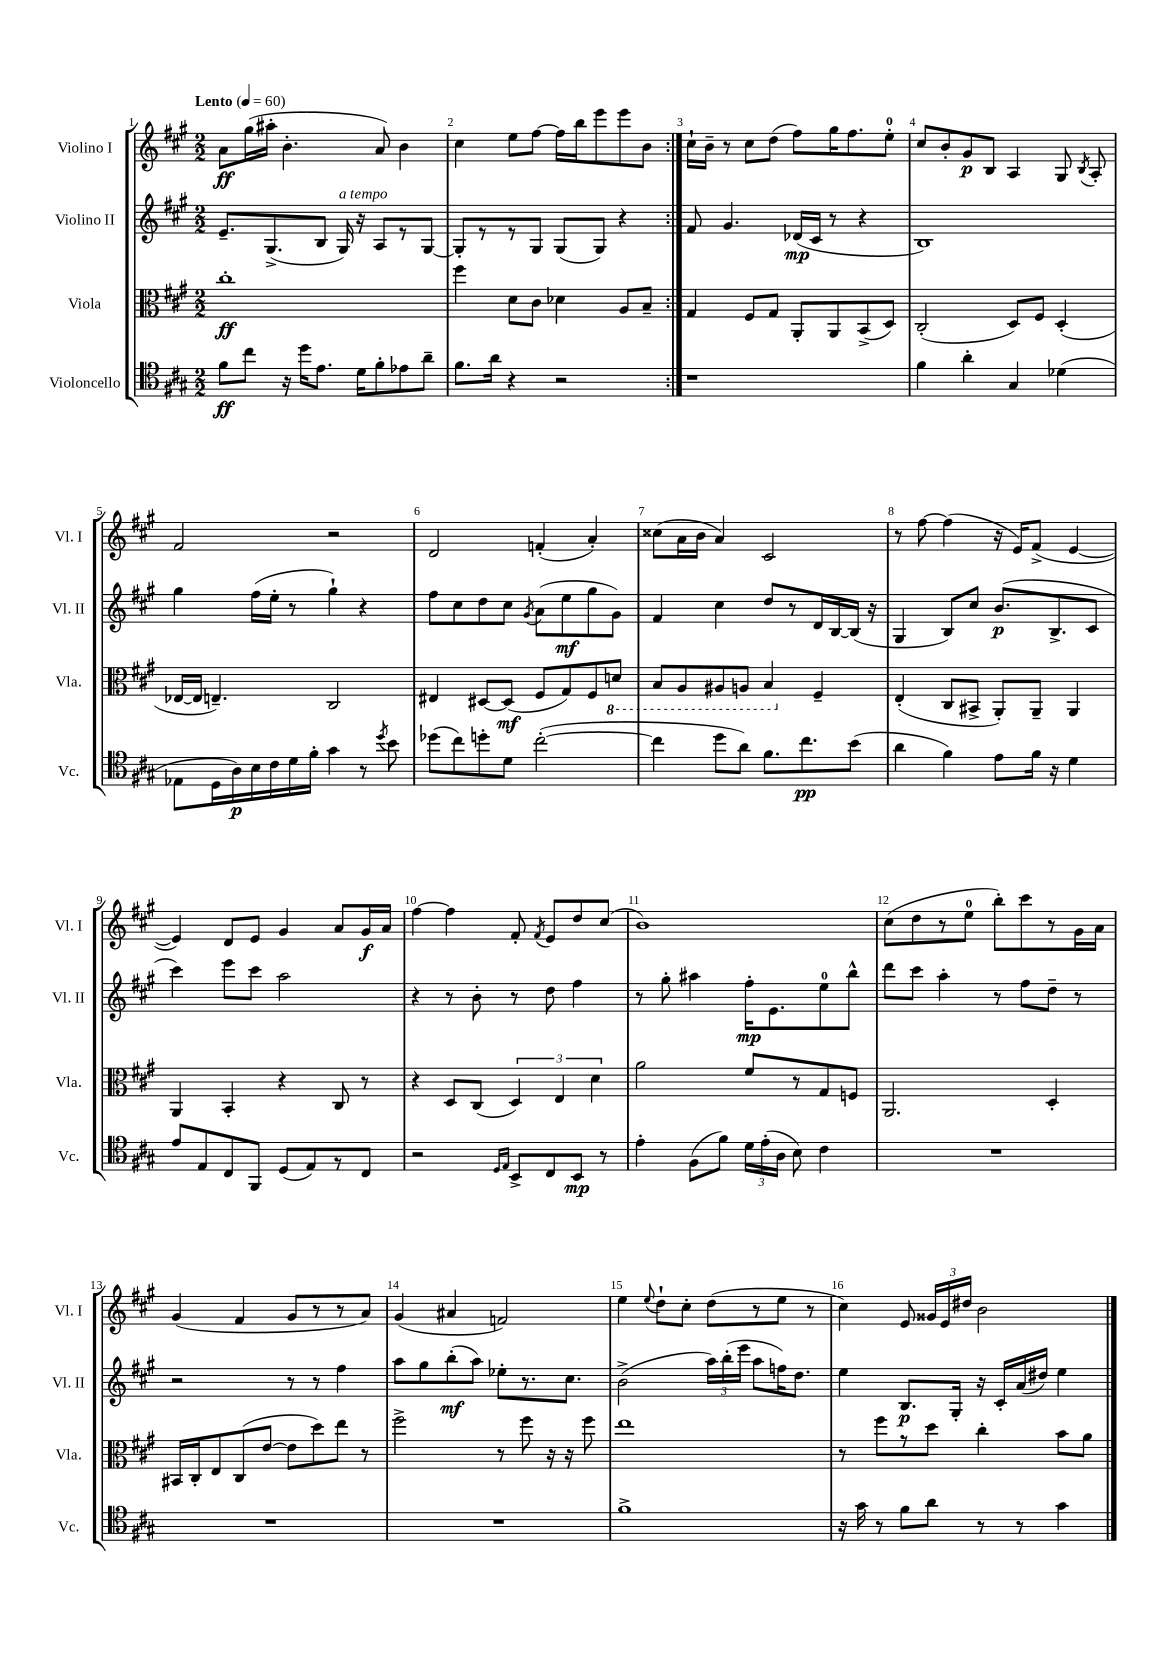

**kern	**kern	**kern	**kern
*staff4	*staff3	*staff2	*staff1
*clefC4	*clefC3	*clefG2	*clefG2
*k[f#c#g#]	*k[f#c#g#]	*k[f#c#g#]	*k[f#c#g#]
*M2/2	*M2/2	*M2/2	*M2/2
*MM60	*MM60	*MM60	*MM60
8f#	1cc#'	8.e~	8a
8cc#	.	.	(16gg#
.	.	(8.G#^	16aa#'
16r	.	.	4.b'
16dd	.	.	.
8.e	.	8B	.
.	.	16G#)	.
16d	.	16r	.
8f#'	.	8A	8a)
8e-	.	8r	4b
8a~	.	[8G#	.
=	=	=	=
8.f#	4ff#	8G#']	4cc#
.	.	8r	.
16a	.	.	.
4r	8d	8r	8ee
.	8c#	8G#	[8ff#
2r	4d-	(8G#	16ff#]
.	.	.	16bb
.	.	8G#)	8eee
.	8A	4r	8eee
.	8B~	.	8b
=:|!	=:|!	=:|!	=:|!
1r	4G#	8f#	16cc#`
.	.	.	16b~
.	.	4.g#	8r
.	8F#	.	8cc#
.	8G#	.	(8dd
.	8AA'	(16d-	8ff#)
.	.	16c#	.
.	8AA	8r	16gg#
.	.	.	8.ff#
.	(8BB^	4r	.
.	8D)	.	8ee'
=	=	=	=
4f#	(2C#'	1B)	8cc#
.	.	.	8b'
4a'	.	.	8g#
.	.	.	8B
4G#	8D)	.	4A
.	8F#	.	.
(4d-	(4D'	.	8G#
.	.	.	8qB
.	.	.	8A'
=	=	=	=
8E-	[16E-	4gg#	2f#
.	16E-]	.	.
16D	4.E~)	.	.
16A)	.	.	.
16B	.	(16ff#	.
16c#	.	16ee'	.
16d	.	8r	.
16f#'	.	.	.
4g#	2C#	4gg#`)	2r
8r	.	4r	.
8qdd	.	.	.
8b	.	.	.
=	=	=	=
(8dd-	4E#	8ff#	2d
8cc#)	.	8cc#	.
8dd'	[8D#	8dd	.
8d	(8D#]	8cc#	.
.	.	8qg#	.
([2cc#'	8F#	(8a	(4f'
.	8G#)	8ee	.
.	8F#	8gg#	4a')
.	8D	8g#)	.
=	=	=	=
4cc#]	8BB	4f#	(8cc##
.	8AA	.	16a
.	.	.	16b
8dd	8AA#	4cc#	4a)
8a)	8AA	.	.
8.f#	4BB	8dd	2c#
.	.	8r	.
8.cc#	.	.	.
.	4F#~	16d	.
.	.	[16B	.
(8b	.	(16B]	.
.	.	16r	.
=	=	=	=
4a	(4E'	4G#	8r
.	.	.	[8ff#
4f#)	8C#	8B)	(4ff#]
.	8BB#^	8cc#	.
8e	8AA')	(8.b	16r
.	.	.	16e)
16f#	8AA~	.	(8f#^
16r	.	8.B^	.
4d	4AA	.	[4e
.	.	8c#	.
=	=	=	=
8e	4AA	4ccc#)	4e])
8E	.	.	.
8C#	4BB'	8eee	8d
8FF#	.	8ccc#	8e
(8D	4r	2aa	4g#
8E)	.	.	.
8r	8C#	.	8a
8C#	8r	.	16g#
.	.	.	16a
=	=	=	=
2r	4r	4r	[4ff#
.	8D	8r	4ff#]
.	(8C#	8b'	.
16qqD	.	.	.
16qqE	.	.	.
8BB^	6D)	8r	8f#'
.	.	.	8qf#
8C#	.	8dd	8e
.	6E	.	.
8BB	.	4ff#	8dd
.	6d	.	.
8r	.	.	(8cc#
=	=	=	=
4e'	2a	8r	1b)
.	.	8gg#'	.
(8F#	.	4aa#	.
8f#)	.	.	.
24d	8f#	16ff#'	.
(24e'	.	.	.
.	.	8.e	.
24A	.	.	.
8B)	8r	.	.
4c#	8G#	8ee	.
.	8F	8bb^^	.
=	=	=	=
1r	2.AA	8ddd	(8cc#
.	.	8ccc#	8dd
.	.	4aa'	8r
.	.	.	8ee
.	.	8r	8bb')
.	.	8ff#	8ccc#
.	4D'	8dd~	8r
.	.	8r	16g#
.	.	.	16a
=	=	=	=
1r	16BB#	2r	(4g#
.	16C#'	.	.
.	8E	.	.
.	(8C#	.	4f#
.	[8e	.	.
.	8e]	8r	8g#
.	8dd)	8r	8r
.	8ee	4ff#	8r
.	8r	.	8a)
=	=	=	=
1r	2ff#^	8aa	(4g#
.	.	8gg#	.
.	.	(8bb'	4a#
.	.	8aa)	.
.	8r	8ee-'	2f)
.	8ff#	8.r	.
.	16r	.	.
.	16r	8.cc#	.
.	8ff#	.	.
=	=	=	=
1f#^	1ee	(2b^	4ee
.	.	.	8qqee
.	.	.	8dd`
.	.	.	8cc#'
.	.	24aa)	(8dd
.	.	(24bb'	.
.	.	24eee	.
.	.	8aa	8r
.	.	16ff)	8ee
.	.	8.dd	.
.	.	.	8r
=	=	=	=
16r	8r	4ee	4cc#)
16g#	.	.	.
8r	8ff#	.	.
8f#	8r	8.B	8e
8a	8dd	.	24g##
.	.	.	24e
.	.	16G#'	.
.	.	.	24dd#
8r	4cc#'	16r	2b
.	.	16c#'	.
8r	.	(16a	.
.	.	16dd#)	.
4g#	8b	4ee	.
.	8a	.	.
==	==	==	==
*-	*-	*-	*-
